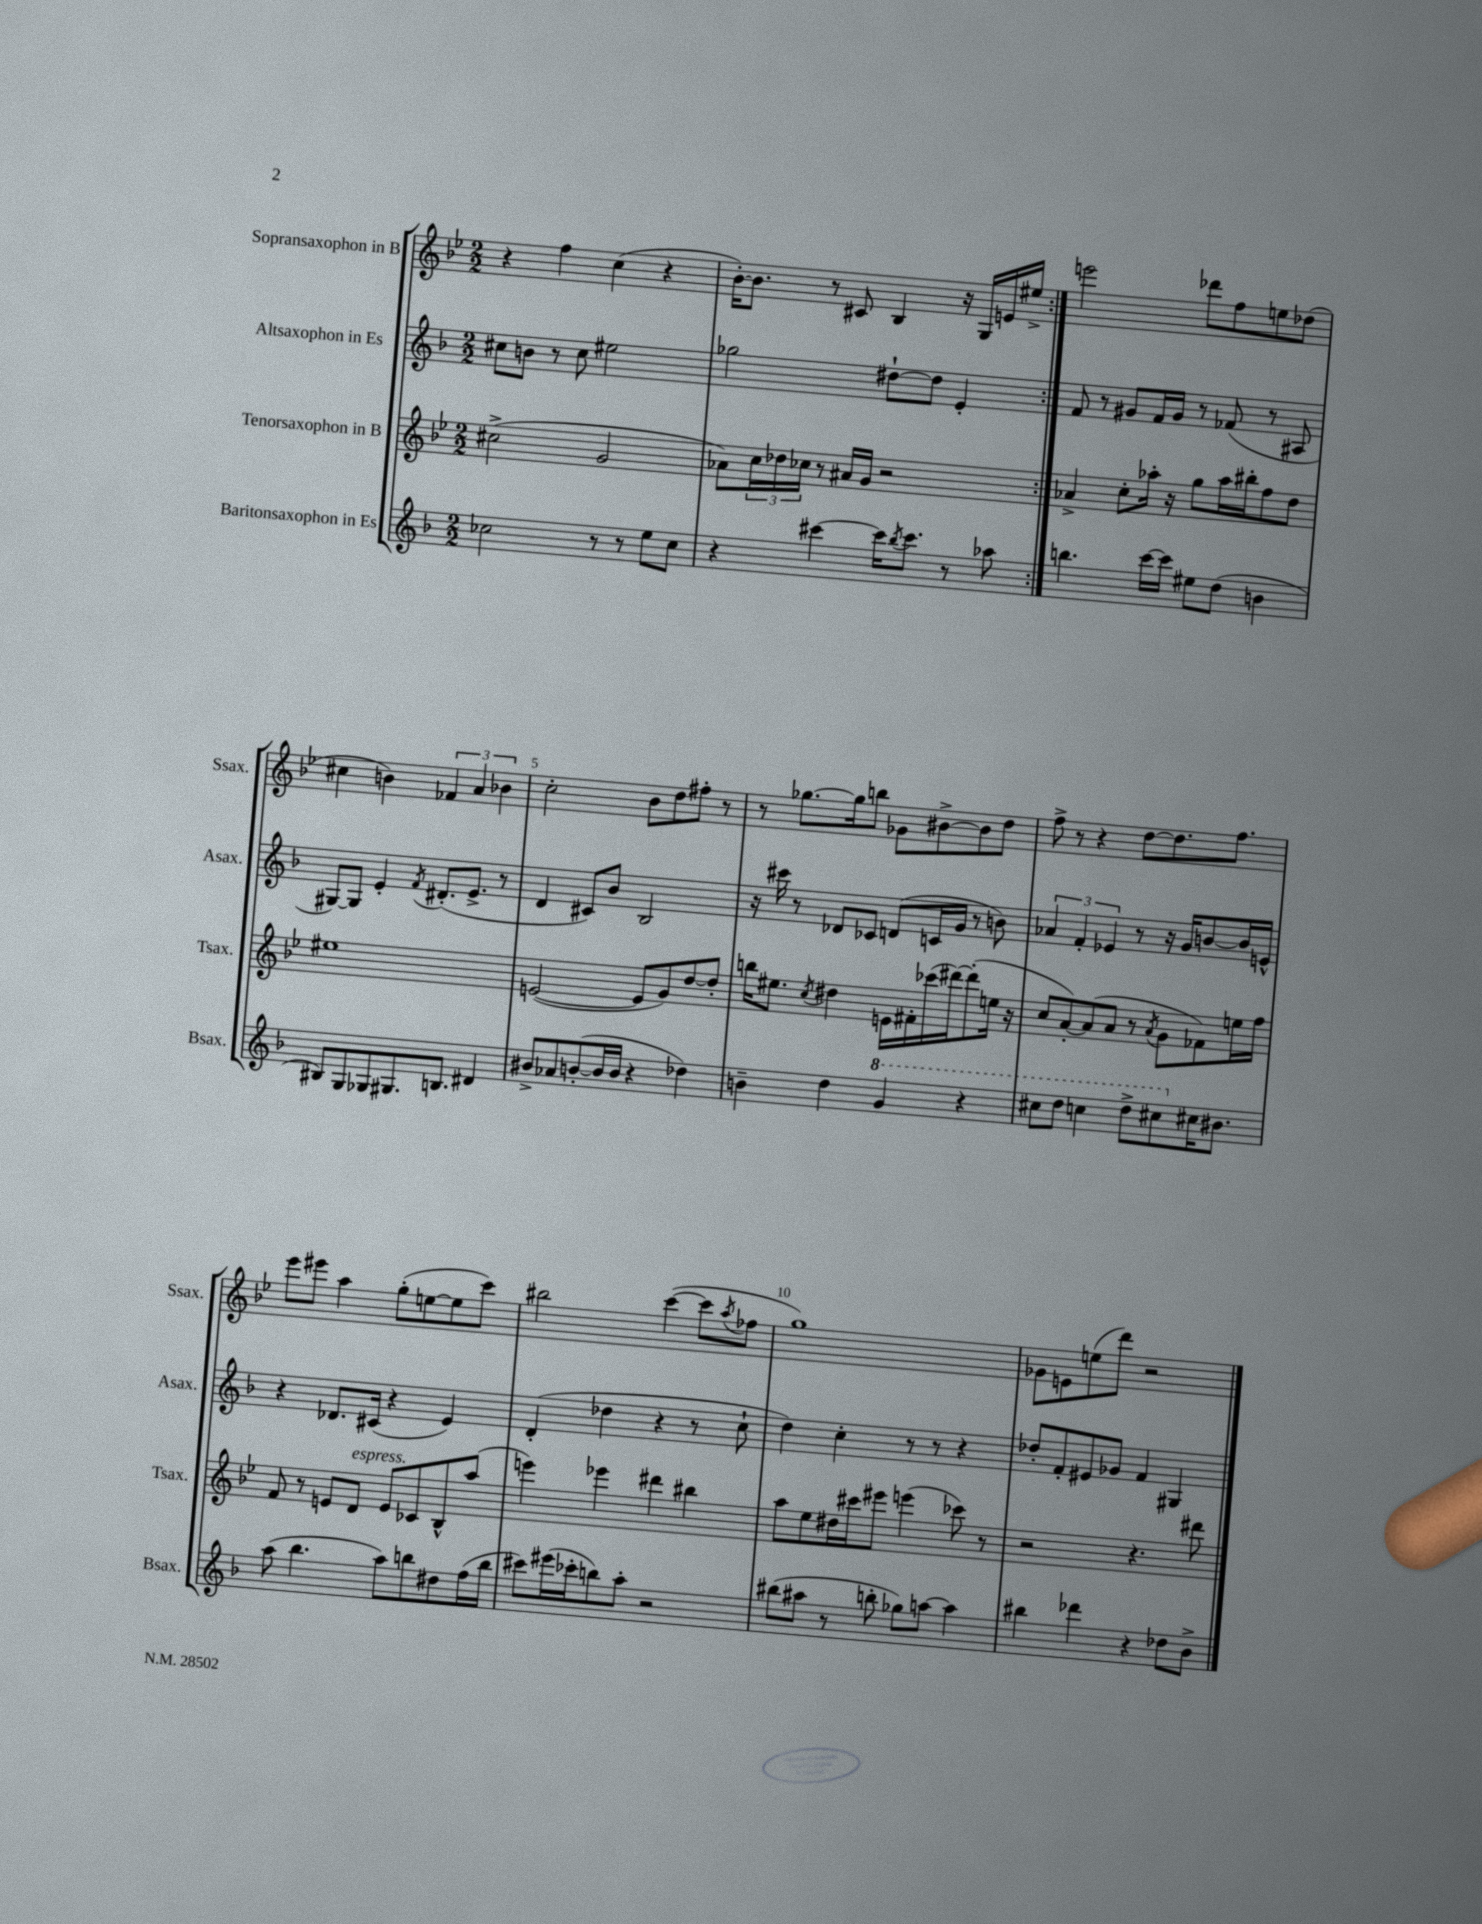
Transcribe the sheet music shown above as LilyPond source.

<<
\new StaffGroup <<
\new Staff = "s0" \with { instrumentName = "Sopransaxophon in B" shortInstrumentName = "Ssax." } {
    \clef treble \key bes \major \numericTimeSignature \time 2/2
    \repeat volta 2 { r4 f''4 c''4( r4 |
    bes'16~-.) bes'8. r8 cis'8 bes4 r16 g16 e'16 eis''16-> | }
    e'''2 des'''8 f''8 e''8 des''8( |
    cis''4 b'4) \tuplet 3/2 { fes'4 a'4 bes'4 } |
    c''2-. bes'8 d''8 fis''8-. r8 |
    r8 ges''8.~ ges''16 b''8 ges'8 bis'8~-> bis'8 d''8 |
    f''8-> r8 r4 d''8~ d''8. f''8. |
    ees'''8 eis'''8 a''4 g''8-.( e''8~ e''8 c'''8) |
    bis''2 c'''4~( c'''8 \acciaccatura { a''8 } fes''8 |
    g''1) |
    ges'8 e'8 e''8( d'''8) r2 \bar "|." |
}
\new Staff = "s1" \with { instrumentName = "Altsaxophon in Es" shortInstrumentName = "Asax." } {
    \clef treble \key f \major \numericTimeSignature \time 2/2
    \repeat volta 2 { cis''8 b'8 r8 cis''8 eis''2 |
    ges''2 dis''8~-! dis''8 e'4-. | }
    f'8 r8 gis'8 f'16 gis'16 r8 fes'8( r8 ais8 |
    gis8~) gis8 e'4-. \acciaccatura { f'8 } dis'8.-.( e'8.-> r8 |
    d'4 cis'8) bes'8 bes2 |
    r16 cis'''16 r8 des'8 ces'8 d'8( c'16 g'16 r8 b'8) |
    \tuplet 3/2 { aes'4 f'4-. ees'4 } r8 r16 g'16 b'8~ b'16 e'16-^ |
    r4 des'8. cis'16( r4 e'4) |
    d'4-.( des''4 r4 r8 c''8-! |
    d''4) c''4-. r8 r8 r4 |
    des''8-. f'8-. eis'8 ges'8 f'4 gis4 \bar "|." |
}
\new Staff = "s2" \with { instrumentName = "Tenorsaxophon in B" shortInstrumentName = "Tsax." } {
    \clef treble \key bes \major \numericTimeSignature \time 2/2
    \repeat volta 2 { cis''2->( g'2 |
    aes'8) \tuplet 3/2 { c''16 des''16 ces''16 } r8 ais'16 g'16 r2 | }
    aes'4-> c''8-. aes''16-. r16 g''8 aes''16 bis''16-. f''8 d''8 |
    eis''1 |
    e'2~( e'8 g'8) d''8~ d''8-. |
    b''16 eis''8. \acciaccatura { c''8 } dis''4 e'16 fis'16-. ces'''16( dis'''16~) dis'''8-.( e''16 r16 |
    c''8 a'8~-.) a'8( a'8 r8 \acciaccatura { a'8 } g'8 fes'8) e''16 f''16 |
    f'8 r8 e'8 d'8^\markup { \italic "espress." } e'8 ces'8 bes8-^ a''8( |
    e'''4) ees'''4 dis'''4 bis''4 |
    a''8 ees''8 dis''16 cis'''16 eis'''8 e'''4( ces'''8) r8 |
    r2 r4. dis'''8 \bar "|." |
}
\new Staff = "s3" \with { instrumentName = "Baritonsaxophon in Es" shortInstrumentName = "Bsax." } {
    \clef treble \key f \major \numericTimeSignature \time 2/2
    \repeat volta 2 { ces''2 r8 r8 e''8 ces''8 |
    r4 cis'''4~ cis'''16 \acciaccatura { bes''8 } cis'''8. r8 aes''8 | }
    b''4. c'''16~ c'''16 eis''8 d''8( b'4 |
    bis8) g8 ges8 gis8. b8. dis'4 |
    bis'8-> aes'8 b'8~-.( b'16 b'16 r4 des''4) |
    b'4-- d''4 \ottava #1 g''4 r4 |
    cis'''8 d'''8 c'''4 d'''8-> cis'''8 \ottava #0 cis''16 bis'8. |
    a''8( bes''4. a''8) b''8 dis''8 f''16( b''16 |
    cis'''8) eis'''16( ces'''16-. b''8) a''8-. r2 |
    bis''8( ais''8 r8 b''8-. ges''8) a''8~ a''4 |
    bis''4 des'''4 r4 des''8 bes'8-> \bar "|." |
}
>>
>>
\layout { \context { \Score \override BarNumber.break-visibility = ##(#f #t #t) barNumberVisibility = #(every-nth-bar-number-visible 5) } }
